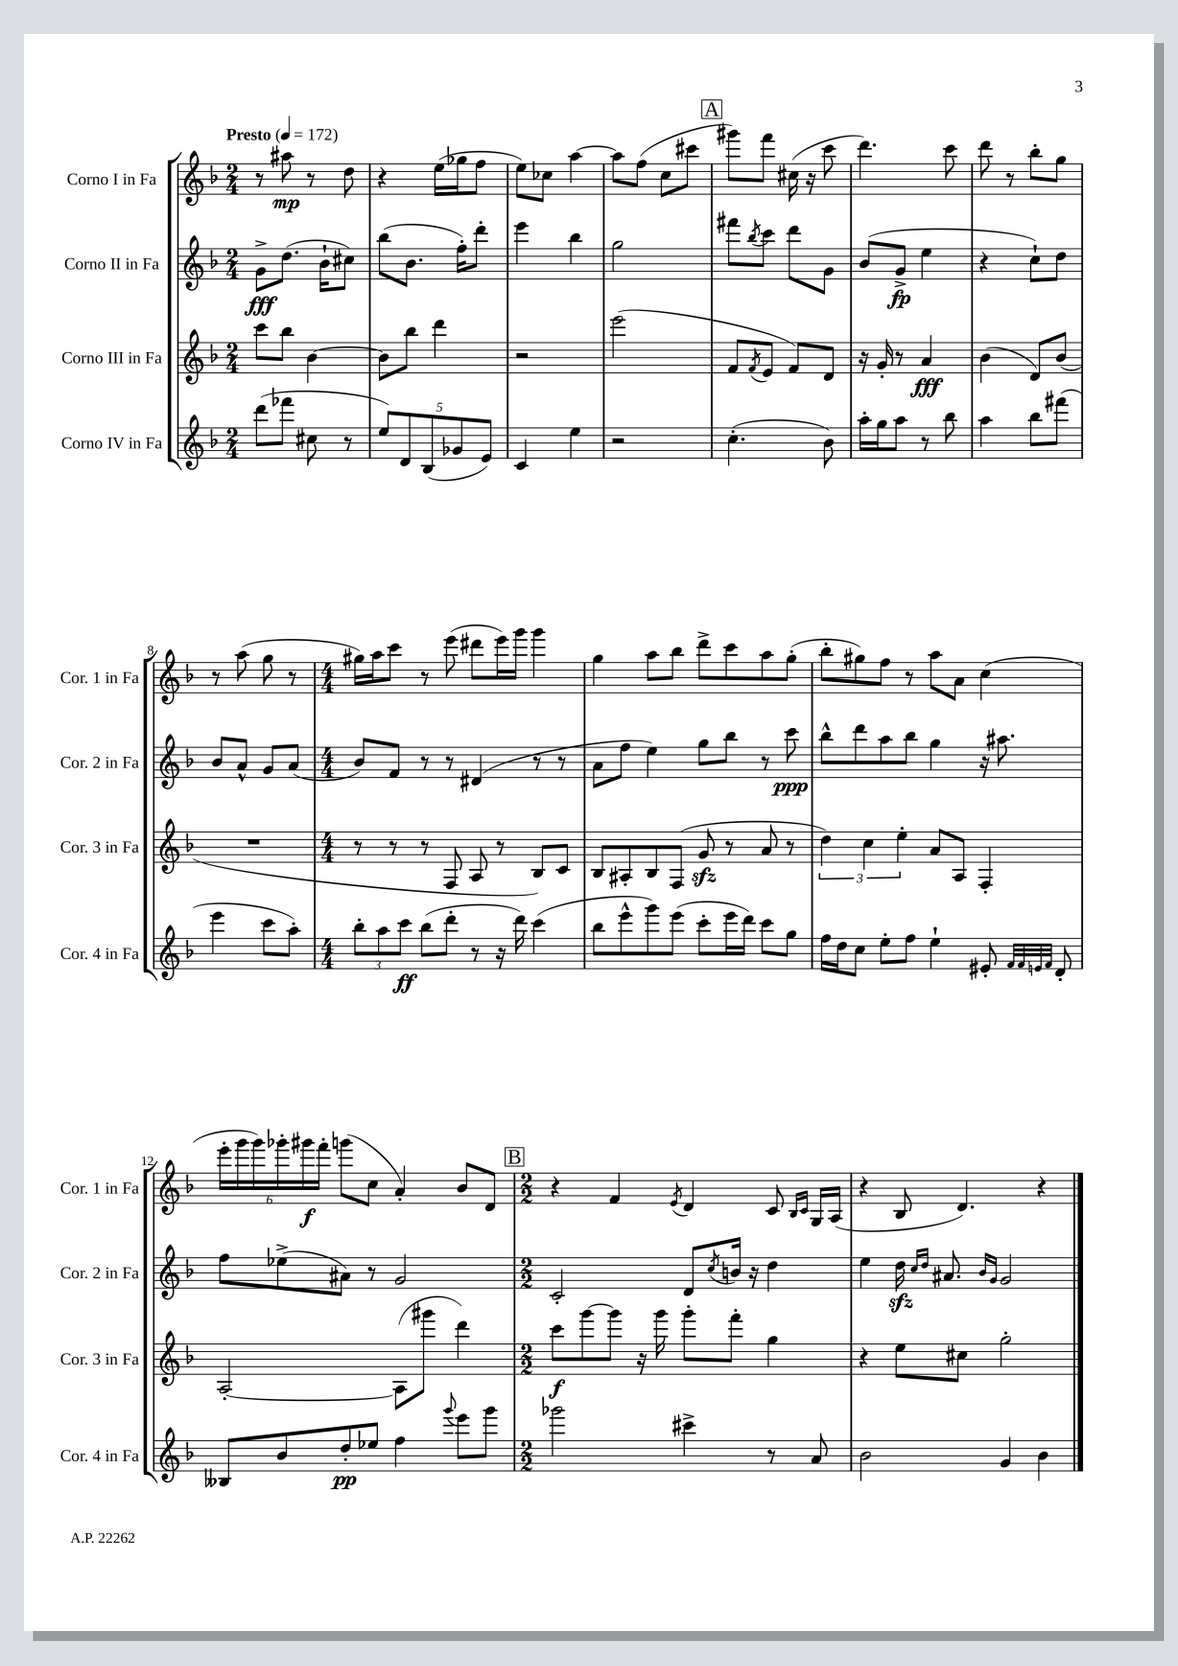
<<
\new StaffGroup <<
\new Staff = "s0" \with { instrumentName = "Corno I in Fa" shortInstrumentName = "Cor. 1 in Fa" } {
    \clef treble \key f \major \numericTimeSignature \time 2/4 \tempo "Presto" 4 = 172
    r8 ais''8\mp r8 d''8 |
    r4 e''16( ges''16 f''8 |
    e''8) ces''8 a''4~ |
    a''8 f''8( c''8 cis'''8 |
    \mark \markup { \box "A" } gis'''8) f'''8 cis''16( r16 c'''8 |
    d'''4.) c'''8 |
    d'''8 r8 bes''8-. g''8 |
    r8 a''8( g''8 r8 |
    \numericTimeSignature \time 4/4 gis''16) a''16 c'''8 r8 e'''8( dis'''8 e'''16) g'''16 g'''4 |
    g''4 a''8 bes''8 d'''8-> c'''8 a''8 g''8-.( |
    bes''8-. gis''8) f''8 r8 a''8 a'8 c''4( |
    \tuplet 6/4 { e'''16-. g'''16 g'''16) ges'''16-. gis'''16\f f'''16-. } g'''8( c''8 a'4-.) bes'8 d'8 |
    \mark \markup { \box "B" } \numericTimeSignature \time 2/2 r4 f'4 \acciaccatura { e'8 } d'4 c'8 \grace { bes16 c'16 } g16 a16( |
    r4 bes8 d'4.) r4 \bar "|." |
}
\new Staff = "s1" \with { instrumentName = "Corno II in Fa" shortInstrumentName = "Cor. 2 in Fa" } {
    \clef treble \key f \major \numericTimeSignature \time 2/4
    g'8->\fff d''8.( bes'16-! cis''8) |
    bes''8( bes'8. f''16-.) d'''8-. |
    e'''4 bes''4 |
    g''2 |
    \mark \markup { \box "A" } fis'''8 \acciaccatura { bes''8 } c'''8 d'''8 g'8 |
    bes'8( g'8->\fp e''4 |
    r4 c''8-!) d''8 |
    bes'8 a'8-^ g'8 a'8( |
    \numericTimeSignature \time 4/4 bes'8) f'8 r8 r8 dis'4( r8 r8 |
    a'8 f''8 e''4) g''8 bes''8 r8 c'''8\ppp |
    bes''8-^ d'''8 a''8 bes''8 g''4 r16 ais''8. |
    f''8 ees''8->( ais'8) r8 g'2 |
    \mark \markup { \box "B" } \numericTimeSignature \time 2/2 c'2-. d'8 \acciaccatura { c''8 } b'16 r16 d''4 |
    e''4 d''16\sfz \grace { c''16 d''16 } ais'8. \grace { bes'16 g'16 } g'2 \bar "|." |
}
\new Staff = "s2" \with { instrumentName = "Corno III in Fa" shortInstrumentName = "Cor. 3 in Fa" } {
    \clef treble \key f \major \numericTimeSignature \time 2/4
    c'''8 bes''8 bes'4~ |
    bes'8 bes''8 d'''4 |
    r2 |
    e'''2( |
    \mark \markup { \box "A" } f'8 \acciaccatura { f'8 } e'8 f'8) d'8 |
    r16 g'16-. r8 a'4\fff |
    bes'4( d'8) bes'8( |
    R2 |
    \numericTimeSignature \time 4/4 r8 r8 r8 f8 a8 r8 bes8) c'8 |
    bes8 ais8-. bes8 f8( g'8\sfz r8 a'8 r8 |
    \tuplet 3/2 { d''4) c''4 e''4-. } a'8 a8 f4-. |
    a2~-. a8( gis'''8 d'''4) |
    \mark \markup { \box "B" } \numericTimeSignature \time 2/2 c'''8\f g'''8~ g'''8 r16 g'''16 g'''8-. f'''8-. g''4 |
    r4 e''8 cis''8 g''2-. \bar "|." |
}
\new Staff = "s3" \with { instrumentName = "Corno IV in Fa" shortInstrumentName = "Cor. 4 in Fa" } {
    \clef treble \key f \major \numericTimeSignature \time 2/4
    d'''8( fes'''8 cis''8 r8 |
    \tuplet 5/4 { e''8) d'8 bes8( ges'8 e'8) } |
    c'4 e''4 |
    r2 |
    \mark \markup { \box "A" } c''4.-.( bes'8) |
    a''16-. g''16 a''8 r8 bes''8 |
    a''4 bes''8 fis'''8( |
    e'''4 c'''8 a''8-.) |
    \numericTimeSignature \time 4/4 \tuplet 3/2 { bes''8-. a''8 c'''8\ff } bes''8( d'''8-. r8 r16 d'''16) c'''4( |
    bes''8 e'''8-^ g'''8) e'''8( c'''8-. e'''16 d'''16) c'''8 g''8 |
    f''16 d''16 c''8 e''8-. f''8 e''4-! eis'8-. \grace { f'32 f'32 e'32 f'32 } d'8-. |
    beses8 bes'8 d''8-.\pp ees''8 f''4 \appoggiatura { g'''8 } e'''8 g'''8 |
    \mark \markup { \box "B" } \numericTimeSignature \time 2/2 ges'''2 cis'''4-> r8 a'8 |
    bes'2 g'4 bes'4 \bar "|." |
}
>>
>>
